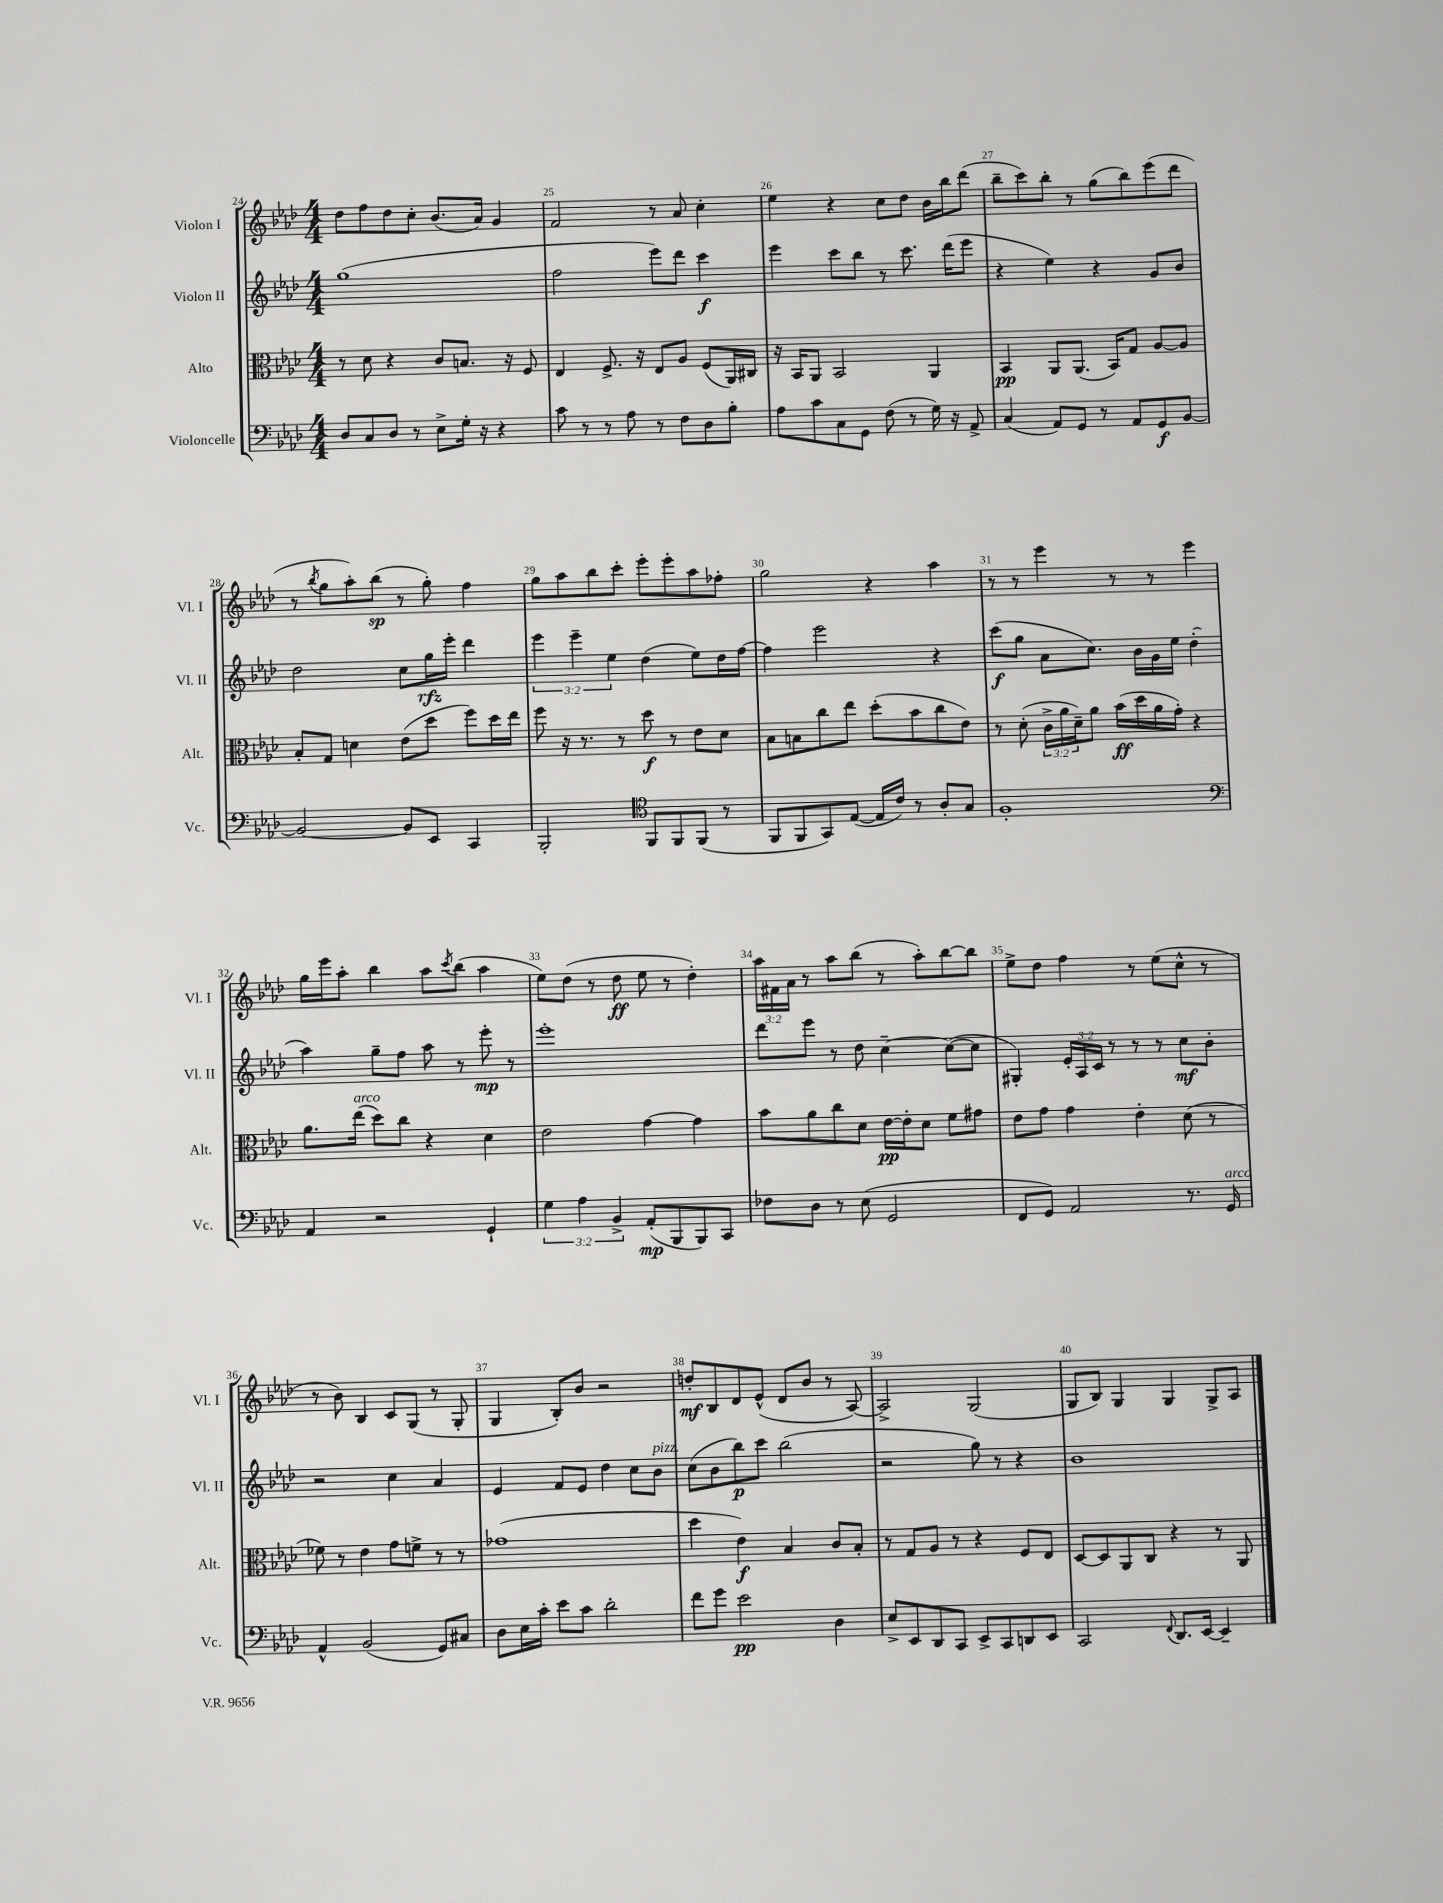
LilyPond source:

<<
\new StaffGroup <<
\new Staff = "s0" \with { instrumentName = "Violon I" shortInstrumentName = "Vl. I" } {
    \clef treble \key aes \major \numericTimeSignature \time 4/4 \override Staff.TupletNumber.text = #tuplet-number::calc-fraction-text
    des''8 f''8 des''8 c''8-. bes'8.( aes'16) g'4 |
    f'2 r8 aes'8 c''4-. |
    ees''4 r4 c''8 des''8 bes'16 bes''16 des'''8( |
    bes''8-- c'''8) bes''8-. r8 g''8( bes''8) ees'''8( des'''8 |
    r8 \acciaccatura { bes''8 } g''8 aes''8-.) bes''8\sp( r8 g''8-.) f''4 |
    g''8 aes''8 bes''8 c'''8-. ees'''8-. ees'''8-. aes''8 fes''8-. |
    g''2 r4 aes''4 |
    r8 r8 ees'''4 r8 r8 ees'''4 |
    g''16 ees'''16 aes''8-. bes''4 aes''8 \acciaccatura { c'''8 } bes''8( aes''4 |
    ees''8) des''8( r8 des''8\ff ees''8 r8 des''4-.) |
    \tuplet 3/2 { aes''16 fis'16 aes'16 } r8 aes''8 bes''8( r8 aes''8-.) bes''8~ bes''8 |
    ees''8-> des''8 f''4 r8 ees''8( c''8-^ r8 |
    r8 bes'8) bes4 c'8 g8( r8 g8-. |
    g4 bes8-.) bes'8 r2 |
    d''8-.\mf bes8 des'8 ees'8-^( des'8 bes'8 r8 aes8~) |
    aes2-> g2( |
    g8 bes8) g4 g4 g8-> aes8 \bar "|." |
}
\new Staff = "s1" \with { instrumentName = "Violon II" shortInstrumentName = "Vl. II" } {
    \clef treble \key aes \major \numericTimeSignature \time 4/4 \override Staff.TupletNumber.text = #tuplet-number::calc-fraction-text
    g''1( |
    f''2 ees'''8) des'''8 c'''4\f |
    ees'''4 c'''8 bes''8 r8 c'''8. des'''16( ees'''8 |
    r4 ees''4) r4 g'8 bes'8 |
    des''2 c''8 g''16\rfz ees'''16-. des'''4 |
    \tuplet 3/2 { ees'''4 ees'''4-- ees''4 } des''4( ees''8) des''16 f''16~ |
    f''4 ees'''2 r4 |
    c'''8\f( g''8 aes'8 c''8.) bes'16 g'16 ees''16 des''4-.( |
    aes''4) g''8-- f''8 aes''8 r8 ees'''8-.\mp r8 |
    ees'''1-. |
    des'''8 ees'''8 r8 des''8 c''4~-- c''8~( c''8 |
    gis4-.) \tuplet 3/2 { ees'16-. aes16 c'16 } r8 r8 r8 c''8\mf bes'8-. |
    r2 c''4 aes'4 |
    ees'4 f'8 ees'8 des''4 c''8 bes'8^\markup { \italic "pizz." } |
    c''8( bes'8 bes''8\p) c'''8 bes''2( |
    r2 g''8) r8 r4 |
    bes'1 \bar "|." |
}
\new Staff = "s2" \with { instrumentName = "Alto" shortInstrumentName = "Alt." } {
    \clef alto \key aes \major \numericTimeSignature \time 4/4 \override Staff.TupletNumber.text = #tuplet-number::calc-fraction-text
    r8 des'8 r4 c'8 b8. r16 f8 |
    ees4 f8.-> r16 ees8 aes8 f8( aes,16) cis16 |
    r16 bes,16 aes,8 bes,2 aes,4 |
    bes,4\pp aes,8 aes,8.( bes,16) g8 aes8~ aes8 |
    bes8-. g8 d'4 ees'8( des''8 f''8) des''16 ees''16 |
    f''8 r16 r8. r8 des''8\f r8 ees'8 des'8 |
    bes8 b8 c''8 ees''8 des''8-.( bes'8 c''8 ees'8) |
    r8 des'8-.( \tuplet 3/2 { c'16-> aes'16 des'16--) } aes'8 bes'16\ff( des''16 aes'16 g'16-.) r4 |
    aes'8. ees''16^\markup { \italic "arco" }( des''8) c''8 r4 des'4 |
    ees'2 g'4~ g'4 |
    bes'8 aes'8 c''8 des'8 ees'16~\pp ees'16-. des'8 f'8 gis'8 |
    ees'8 g'8 g'4 ees'4-. des'8( r8 |
    fes'8) r8 ees'4 g'8 f'8-> r8 r8 |
    ges'1( |
    des''4 ees'4\f) bes4 c'8 bes8-. |
    r8 g8 aes8 r8 r4 f8 ees8 |
    des8~ des8 aes,8 c8 r4 r8 aes,8 \bar "|." |
}
\new Staff = "s3" \with { instrumentName = "Violoncelle" shortInstrumentName = "Vc." } {
    \clef bass \key aes \major \numericTimeSignature \time 4/4 \override Staff.TupletNumber.text = #tuplet-number::calc-fraction-text
    des8 c8 des8 r8 ees8-> g16-. r16 r4 |
    c'8 r8 r8 aes8 r8 f8 des8 bes8-. |
    aes8 c'8 c8 g,8 f8( r8 g16) r16 aes,8-> |
    c4( aes,8) g,8 r8 aes,8 g,8\f bes,8~ |
    bes,2~ bes,8 ees,8 c,4 |
    bes,,2-. \clef tenor f,8 f,8 f,8( r8 |
    f,8 f,8 g,8) ees8~( ees16 c'16) r8 aes8-. g8 |
    f1-. |
    \clef bass aes,4 r2 g,4-! |
    \tuplet 3/2 { g4 aes4 bes,4-> } aes,8-.\mp( bes,,8 bes,,8) c,8 |
    fes8 des8 r8 ees8( g,2 |
    f,8 g,8) aes,2 r8. g,16^\markup { \italic "arco" } |
    aes,4-^ bes,2( g,8) cis8 |
    des8 ees16 c'16-. ees'8 c'8 des'2-. |
    f'8 g'8 ees'2\pp des4 |
    ees8-> ees,8 des,8 c,8 ees,8-> c,8 d,8 ees,8 |
    c,2 \appoggiatura { f,8 } des,8. ees,16~ ees,4-- \bar "|." |
}
>>
>>
\layout { \context { \Score currentBarNumber = #24 \override BarNumber.break-visibility = ##(#f #t #t) barNumberVisibility = #all-bar-numbers-visible } }
